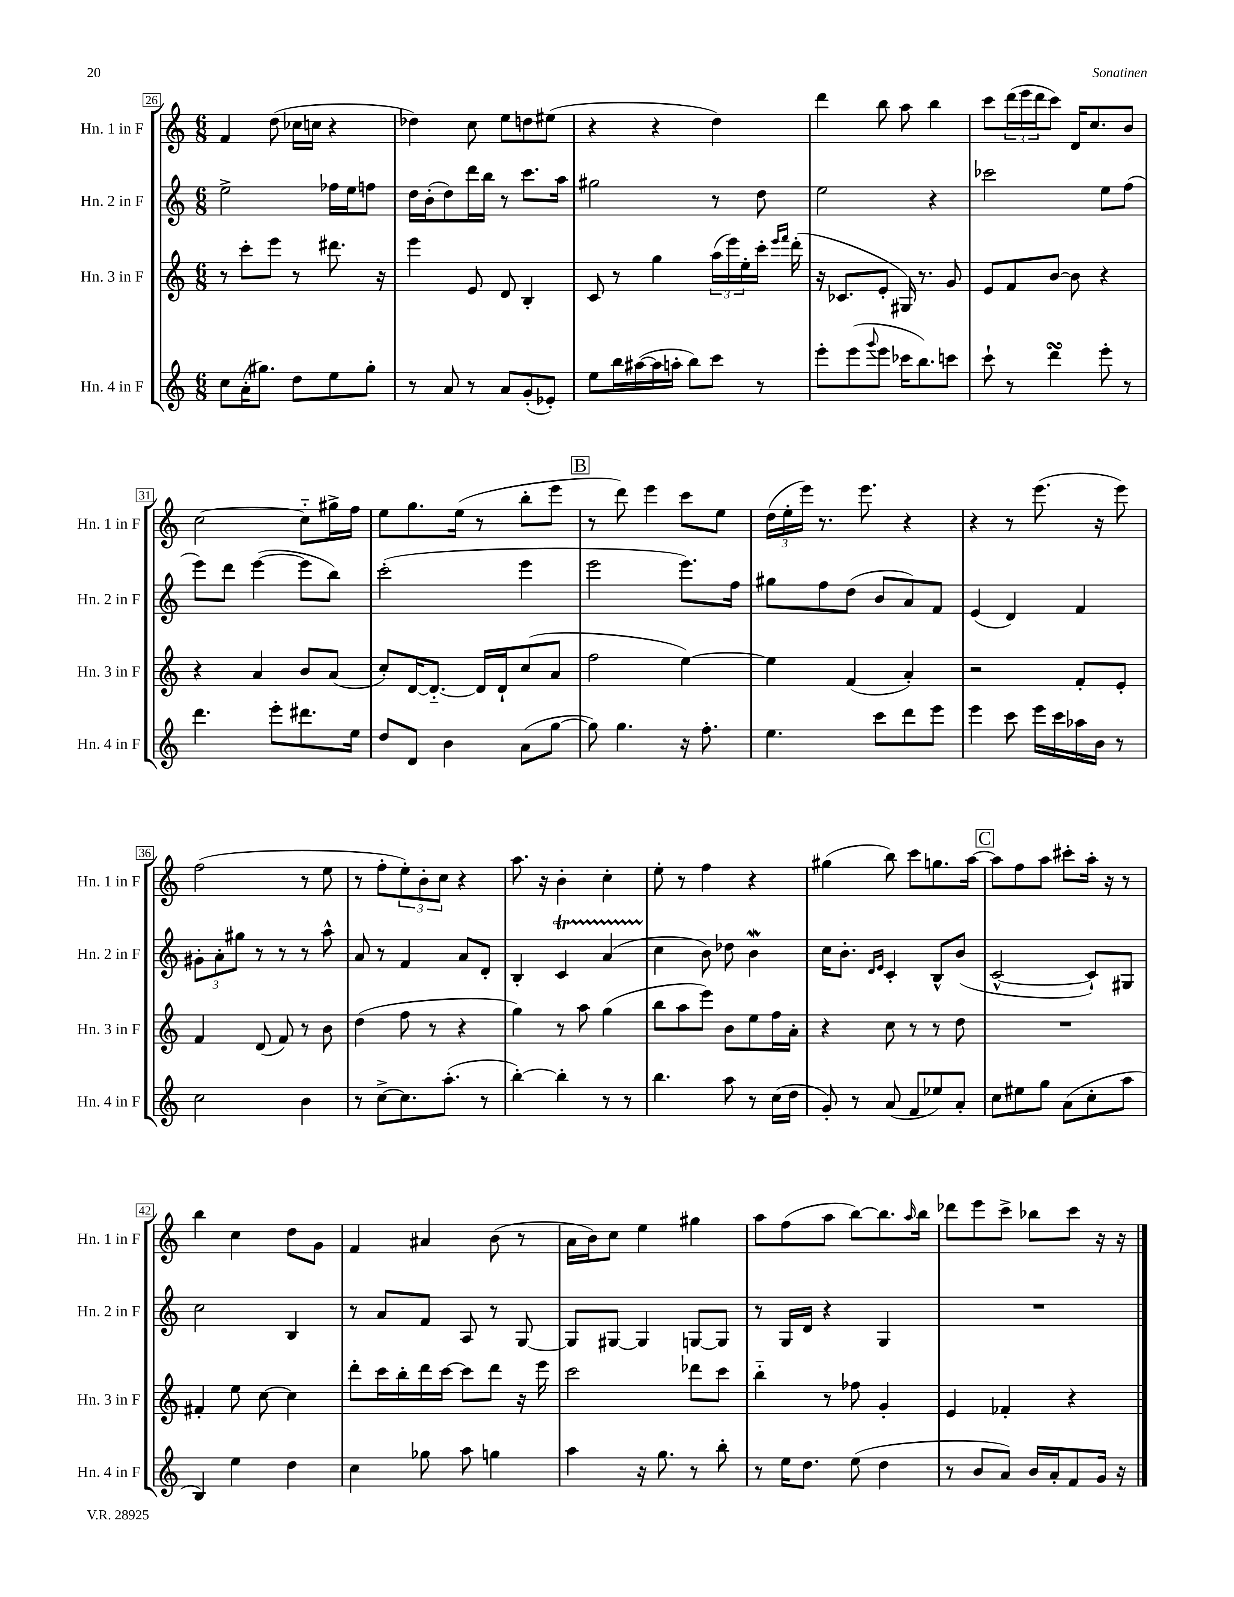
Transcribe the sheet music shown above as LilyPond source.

<<
\new StaffGroup <<
\new Staff = "s0" \with { instrumentName = "Hn. 1 in F" shortInstrumentName = "Hn. 1 in F" } {
    \clef treble \key c \major \numericTimeSignature \time 6/8
    f'4 d''8( ces''16 c''16 r4 |
    des''4) c''8 e''8 d''8 eis''8( |
    r4 r4 d''4) |
    d'''4 b''8 a''8 b''4 |
    c'''8 \tuplet 3/2 { d'''16( e'''16 d'''16 } c'''8) d'16 c''8. b'8 |
    c''2~ c''8-_ gis''16-> f''16 |
    e''8 g''8. e''16( r8 b''8-. e'''8 |
    \mark \markup { \box "B" } r8 d'''8) e'''4 c'''8 e''8 |
    \tuplet 3/2 { d''16( e''16-. e'''16) } r8. e'''8. r4 |
    r4 r8 e'''8.( r16 e'''8) |
    f''2( r8 e''8 |
    r8 f''8-. \tuplet 3/2 { e''8-.) b'8-. c''8 } r4 |
    a''8. r16 b'4-. c''4-. |
    e''8-. r8 f''4 r4 |
    gis''4( b''8) c'''8 g''8. a''16~ |
    \mark \markup { \box "C" } a''8 f''8 a''8 cis'''8-. a''16-. r16 r8 |
    b''4 c''4 d''8 g'8 |
    f'4 ais'4 b'8( r8 |
    a'16 b'16) c''8 e''4 gis''4 |
    a''8 f''8( a''8 b''8~) b''8. \grace { a''16 } b''16 |
    des'''8 e'''8 c'''8-> bes''8 c'''8 r16 r16 \bar "|." |
}
\new Staff = "s1" \with { instrumentName = "Hn. 2 in F" shortInstrumentName = "Hn. 2 in F" } {
    \clef treble \key c \major \numericTimeSignature \time 6/8
    e''2-> fes''16 e''16 f''8 |
    d''16 b'16-.( d''8) d'''16 b''16 r8 c'''8. a''16 |
    gis''2 r8 d''8 |
    e''2 r4 |
    ces'''2 e''8 f''8( |
    e'''8) d'''8 e'''4~( e'''8 b''8) |
    c'''2-.( e'''4 |
    \mark \markup { \box "B" } e'''2 e'''8.) f''16 |
    gis''8 f''8 d''8( b'8 a'8) f'8 |
    e'4( d'4) f'4 |
    \tuplet 3/2 { gis'8-. a'8-. gis''8 } r8 r8 r8 a''8-^ |
    a'8 r8 f'4 a'8 d'8-. |
    b4-. c'4\startTrillSpan a'4( |
    c''4\stopTrillSpan b'8) des''8 b'4\mordent |
    c''16 b'8.-. \grace { d'16 e'16 } c'4-. b8-^ b'8( |
    \mark \markup { \box "C" } c'2~-^ c'8-!) gis8 |
    c''2 b4 |
    r8 a'8 f'8 a8 r8 g8~ |
    g8 gis8~ gis4 g8~ g8 |
    r8 g16 d'16 r4 g4 |
    R2. \bar "|." |
}
\new Staff = "s2" \with { instrumentName = "Hn. 3 in F" shortInstrumentName = "Hn. 3 in F" } {
    \clef treble \key c \major \numericTimeSignature \time 6/8
    r8 c'''8-. e'''8 r8 dis'''8. r16 |
    e'''4 e'8 d'8 b4-. |
    c'8 r8 g''4 \tuplet 3/2 { a''16( e'''16) e''16-. } c'''16-. \grace { e'''16 f'''16 } d'''16-.( |
    r16 ces'8. e'8-. gis16) r8. g'8 |
    e'8 f'8 b'8~ b'8 r4 |
    r4 a'4 b'8 a'8( |
    c''8-.) d'16~ d'8.~-_ d'16 d'16-! c''8( a'8 |
    \mark \markup { \box "B" } f''2 e''4~) |
    e''4 f'4( a'4-.) |
    r2 f'8-. e'8-. |
    f'4 d'8( f'8) r8 b'8 |
    d''4( f''8 r8 r4 |
    g''4) r8 a''8 g''4( |
    b''8 a''8 e'''8) b'8 e''8 f''16 a'16-. |
    r4 c''8 r8 r8 d''8 |
    \mark \markup { \box "C" } R2. |
    fis'4-. e''8 c''8~ c''4 |
    d'''8-. c'''16 b''16-. d'''16 c'''16~ c'''8 d'''8 r16 e'''16 |
    c'''2 des'''8 c'''8 |
    b''4-_ r8 fes''8 g'4-. |
    e'4 fes'4-. r4 \bar "|." |
}
\new Staff = "s3" \with { instrumentName = "Hn. 4 in F" shortInstrumentName = "Hn. 4 in F" } {
    \clef treble \key c \major \numericTimeSignature \time 6/8
    c''8 a'16-.( gis''8.) d''8 e''8 gis''8-. |
    r8 a'8 r8 a'8 g'8-.( ees'8-.) |
    e''8 b''16 ais''16~( ais''16 a''16-. b''8) c'''8 r8 |
    e'''8-. e'''8( \appoggiatura { g'''8 } e'''8 ces'''16 b''8.) c'''8 |
    c'''8-! r8 d'''4\turn e'''8-. r8 |
    d'''4. e'''8-. dis'''8. e''16 |
    d''8 d'8 b'4 a'8( g''8~ |
    \mark \markup { \box "B" } g''8) g''4. r16 f''8.-. |
    e''4. c'''8 d'''8 e'''8 |
    e'''4 c'''8 e'''16 c'''16 aes''16 b'16 r8 |
    c''2 b'4 |
    r8 c''8~-> c''8. a''8.-.( r8 |
    b''4~-.) b''4-. r8 r8 |
    b''4. a''8 r8 c''16( d''16 |
    g'8-.) r8 a'8( f'8 ees''8) a'8-. |
    \mark \markup { \box "C" } c''8 eis''8 g''8 a'8( c''8-. a''8 |
    b4) e''4 d''4 |
    c''4 ges''8 a''8 g''4 |
    a''4 r16 g''8. r8 b''8-. |
    r8 e''16 d''8. e''8( d''4 |
    r8 b'8 a'8) b'16 a'16-. f'8 g'16 r16 \bar "|." |
}
>>
>>
\layout { \context { \Score currentBarNumber = #26 \override BarNumber.stencil = #(make-stencil-boxer 0.1 0.3 ly:text-interface::print) } }
